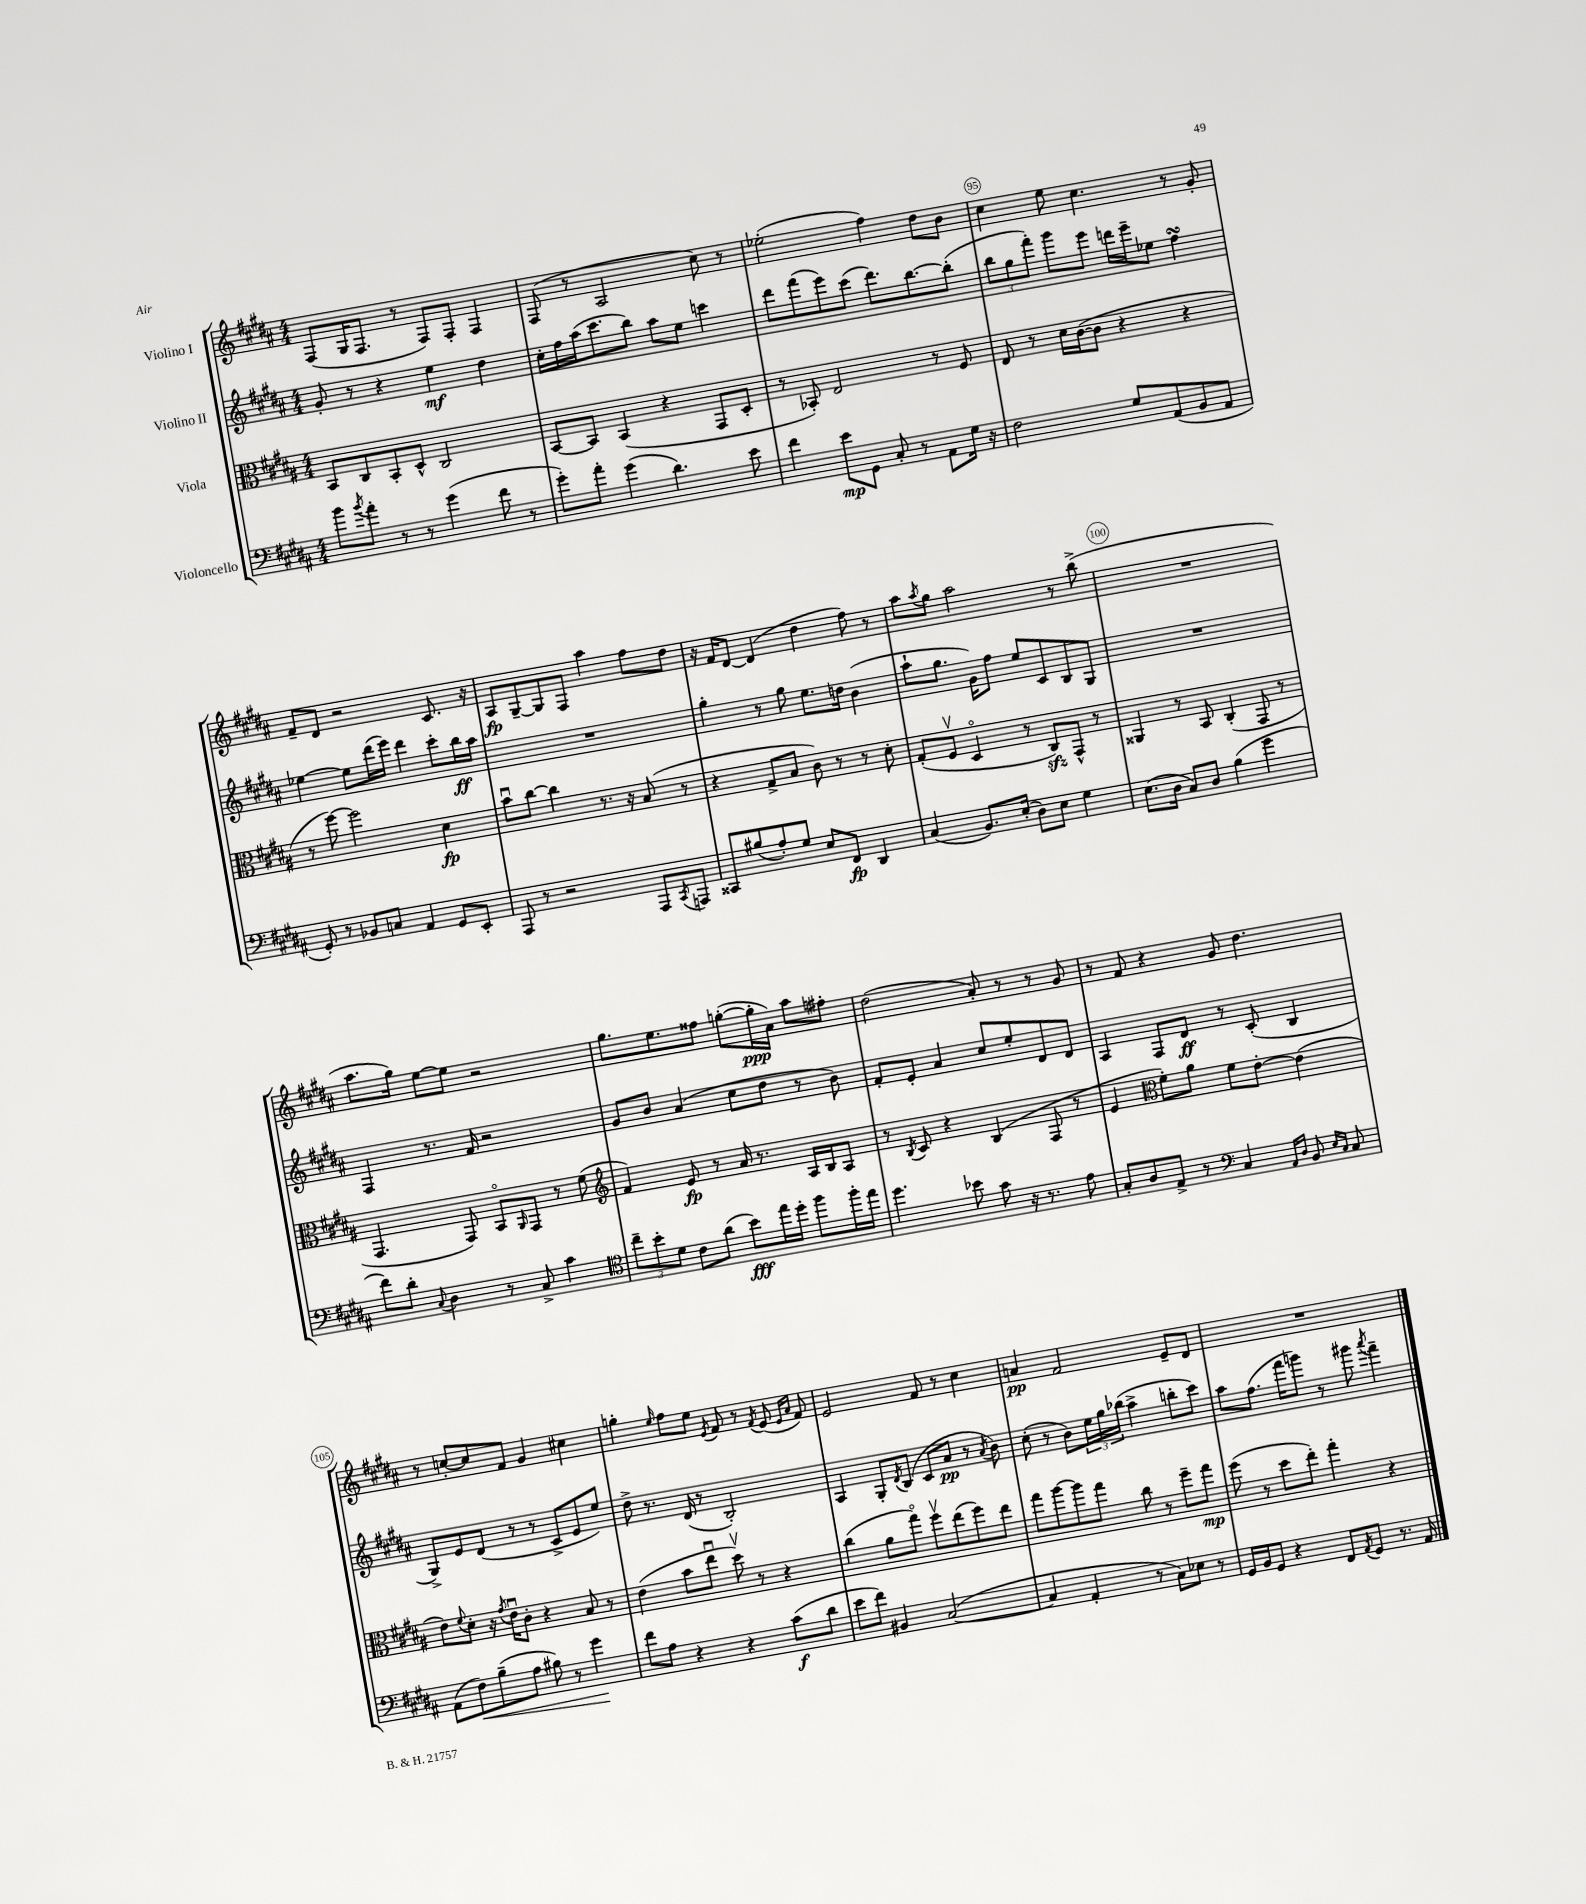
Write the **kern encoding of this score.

**kern	**dynam	**kern	**dynam	**kern	**dynam	**kern	**dynam
*part4	*part4	*part3	*part3	*part2	*part2	*part1	*part1
*staff4	*staff4	*staff3	*staff3	*staff2	*staff2	*staff1	*staff1
*I"Violoncello	*	*I"Viola	*	*I"Violino II	*	*I"Violino I	*
*clefF4	*	*clefC3	*	*clefG2	*	*clefG2	*
*k[f#c#g#d#a#]	*	*k[f#c#g#d#a#]	*	*k[f#c#g#d#a#]	*	*k[f#c#g#d#a#]	*
*M4/4	*	*M4/4	*	*M4/4	*	*M4/4	*
=92	=92	=92	=92	=92	=92	=92	=92
8b\L	.	8BB/L	.	8g#'/	.	(8F#/L	.
8qb/	.	.	.	.	.	.	.
8a#'\J	.	8C#/	.	8r	.	16G#/K	.
.	.	.	.	.	.	8.F#/J	.
8r	.	8BB'/	.	4r	.	.	.
8r	.	8D#^^/J	.	.	.	8r	.
(4g#\	.	2C#/	.	4ee\	mf	8F#/L)	.
.	.	.	.	.	.	8F#'/J	.
8f#\	.	.	.	4dd#\	.	4F#/	.
8r	.	.	.	.	.	.	.
=93	=93	=93	=93	=93	=93	=93	=93
8g#'\L)	.	[8BB/L	.	16cc#'\LL	.	(8F#/	.
.	.	.	.	16ff#\	.	.	.
8a#'\J	.	8BB/J]	.	(16aa#\J	.	8r	.
.	.	.	.	8.ccc#\	.	.	.
(4g#\	.	(4BB/	.	.	.	2A#/	.
.	.	.	.	8bb\J)	.	.	.
4.d#\)	.	4r	.	8aa#\L	.	.	.
.	.	.	.	8ee\J	.	.	.
.	.	8GG#/L	.	4cccn\	.	8cc#\)	.
8e\	.	8D#'/J	.	.	.	8r	.
=94	=94	=94	=94	=94	=94	=94	=94
4f#\	.	8r	.	8ddd#\L	.	(2ee-X'\	.
.	.	8BB-X'/)	.	(8fff#\	.	.	.
8e\L	mp	2E/	.	8eee\)	.	.	.
8GG#\J	.	.	.	(8ccc#\J	.	.	.
8C#'/	.	.	.	8.ddd#\L)	.	4ff#\)	.
8r	.	.	.	.	.	.	.
.	.	.	.	[8.bb\	.	.	.
8AA#\L	.	8r	.	.	.	8dd#\L	.
16G#\Jk	.	8F#/	.	(8bb'\J]	.	8b\J	.
16r	.	.	.	.	.	.	.
=95	=95	=95	=95	=95	=95	=95	=95
2F#\	.	8E/	.	12bb\L	.	4cc#\	.
.	.	.	.	12gg#\	.	.	.
.	.	8r	.	.	.	.	.
.	.	.	.	12fff#'\J)	.	.	.
.	.	16d#\LL	.	8ggg#\L	.	8ee\	.
.	.	([16c#\J	.	.	.	.	.
.	.	8c#\J]	.	8eee\J	.	4.cc#\	.
8G#/L	.	4r	.	16dddn\LL	.	.	.
.	.	.	.	16eee~\J	.	.	.
(8AA#/	.	.	.	8ee-X\J	.	.	.
8BB/	.	4r	.	4ff#sSSS\	.	8r	.
8AA#/J	.	.	.	.	.	8g#'/	.
!!LO:LB:g=z
=96	=96	=96	=96	=96	=96	=96	=96
8GG#'/)	.	8r	.	[4ee-X\	.	8f#~/L	.
8r	.	[8ff#\)	.	.	.	8d#/J	.
8BB-X/L	.	2ff#\]	.	8ee-\L]	.	2r	.
8Cn/J	.	.	.	(16ddd#\L	.	.	.
.	.	.	.	16eee\JJ)	.	.	.
4AA#/	.	.	.	4ddd#\	.	.	.
8GG#/L	.	4d#\	fp	8ccc#'\L	.	8.c#/	.
8EE'/J	.	.	.	16bb\L	ff	.	.
.	.	.	.	16aa#\JJ	.	16r	.
=97	=97	=97	=97	=97	=97	=97	=97
8AAA#/	.	8bu\L	.	1r	.	8A#/L	fp
8r	.	[8cc#\J	.	.	.	[8G#~/	.
2r	.	4cc#\]	.	.	.	8G#/]	.
.	.	.	.	.	.	8F#/J	.
.	.	8.r	.	.	.	4aa#\	.
.	.	16r	.	.	.	.	.
8AAA#/L	.	(8B/	.	.	.	8ff#\L	.
8qCC#/	.	.	.	.	.	.	.
8AAAn/J	.	8r	.	.	.	8dd#\J	.
=98	=98	=98	=98	=98	=98	=98	=98
8CC##X/L	.	4r	.	4gg#'\	.	16r	.
.	.	.	.	.	.	16f#/KL	.
(8B#X/	.	.	.	.	.	[8d#/J	.
8A#'/)	.	8G#^/L	.	8r	.	(4d#/]	.
8G#/J	.	8B/J	.	8gg#\	.	.	.
8E/L	.	8c#\)	.	8.ee\L	.	4dd#\	.
8FF#/J	fp	8r	.	.	.	.	.
.	.	.	.	16ddn\Jk	.	.	.
4DD#/	.	8r	.	(4b\	.	8ff#\)	.
.	.	8d#'\	.	.	.	8r	.
=99	=99	=99	=99	=99	=99	=99	=99
(4C#/	.	(8G#'/L	.	8aa#`\L	.	8aa#\L	.
.	.	.	.	.	.	8qaa#/	.
.	.	8F#v/J	.	8.gg#\J	.	8gg#\J	.
8.BB/L)	.	4D#/	.	.	.	2aa#\	.
.	.	.	.	16g#\KL)	.	.	.
.	.	.	.	8ff#\J	.	.	.
(16E'/Jk	.	.	.	.	.	.	.
8D#\L)	.	8r	.	8ee/L	.	.	.
8E\J	.	8C#zz/L)	.	8c#/	.	.	.
4G#\	.	8GG#^^/J	.	8B/	.	8r	.
.	.	8r	.	8G#/J	.	(8bb^\	.
=100	=100	=100	=100	=100	=100	=100	=100
(8.E\L	.	4AA##X/	.	1r	.	1r	.
16D#\Jk	.	.	.	.	.	.	.
8C#/L)	.	8r	.	.	.	.	.
8D#/J	.	8BB/	.	.	.	.	.
(4B\	.	(4C#'/	.	.	.	.	.
4g#\	.	8GG#/	.	.	.	.	.
.	.	8r	.	.	.	.	.
!!LO:LB:g=z
=101	=101	=101	=101	=101	=101	=101	=101
8f#\L)	.	4.GG#/	.	4F#/	.	8.aa#\L	.
8d#'\J	.	.	.	.	.	.	.
.	.	.	.	.	.	16gg#\Jk)	.
8qqC#/	.	.	.	.	.	.	.
4D#\	.	.	.	8.r	.	[8ee\L	.
.	.	8GG#/)	.	.	.	8ee\J]	.
.	.	.	.	16f#/	.	.	.
8r	.	8BB/L	.	2r	.	2r	.
.	.	16qqAA#/	.	.	.	.	.
8C#^/	.	8GG#/J	.	.	.	.	.
4c#\	.	8r	.	.	.	.	.
.	.	(8f#\	.	.	.	.	.
=102	=102	=102	=102	=102	=102	=102	=102
*clefC4	*	*clefG2	*	*	*	*	*
12cc#~\L	.	4f#/)	.	8g#/L	.	8.gg#\L	.
12b'\	.	.	.	.	.	.	.
.	.	.	.	8b/J	.	.	.
12d#\J	.	.	.	.	.	.	.
.	.	.	.	.	.	8.ee\	.
8c#\L	.	8e/	fp	(4a#/	.	.	.
(8a#\J	.	8r	.	.	.	8ff##X\J	.
8b\L)	fff	16a#/	.	8cc#\L	.	([8ggn'\L	.
.	.	8.r	.	.	.	.	.
16ee\L	.	.	.	8dd#\J	.	16gg'\L]	ppp
16dd#'\JJ	.	.	.	.	.	16a#\JJ)	.
8ff#\L	.	16A#/LL	.	8r	.	8aa#\L	.
.	.	16B/J	.	.	.	.	.
16ff#'\L	.	8A#/J	.	8b\)	.	8ff#X'\J	.
16ee\JJ	.	.	.	.	.	.	.
=103	=103	=103	=103	=103	=103	=103	=103
4.dd#\	.	8r	.	8f#'/L	.	(2dd#\	.
.	.	8qB/	.	.	.	.	.
.	.	8c#/	.	8e'/J	.	.	.
.	.	4r	.	4a#/	.	.	.
8b-X\	.	.	.	.	.	.	.
8g#\	.	(4B/	.	8cc#/L	.	8a#'/)	.
16r	.	.	.	8ee'/	.	8r	.
8.r	.	.	.	.	.	.	.
.	.	8F#/	.	8d#/	.	8r	.
8e\	.	8r	.	8d#/J	.	8g#/	.
=104	=104	=104	=104	=104	=104	=104	=104
8G#'/L	.	4e/	.	4A#/	.	8r	.
8A#/	.	.	.	.	.	8f#/	.
*	*	*clefC3	*	*	*	*	*
8E^/J	.	8f#'\L)	.	8F#/L	.	4r	.
8r	.	8a#\J	.	8d#/J	ff	.	.
*clefF4	*	*	*	*	*	*	*
4C#/	.	8f#\L	.	8r	.	8g#/	.
.	.	[8e'\J	.	(8c#'/	.	4.dd#\	.
16qqAA#/LL	.	.	.	.	.	.	.
16qqD#/JJ	.	.	.	.	.	.	.
8BB/	.	(4e\]	.	4B/	.	.	.
16qqE/LL	.	.	.	.	.	.	.
16qqC#/JJ	.	.	.	.	.	.	.
8C#/	.	.	.	.	.	.	.
!!LO:LB:g=z
=105	=105	=105	=105	=105	=105	=105	=105
(8AA#\L	.	8e\L)	.	8G#^/L)	.	8r	.
.	.	8qqf#/	.	.	.	.	.
!	!LO:HP:b	!	!	!	!	!	!
8F#\)	<	8d#'\J	.	8e/	.	[8ccn'/L	.
(8B~\	.	16r	.	(8d#/J	.	8cc/]	.
.	.	8qg#/	.	.	.	.	.
.	.	16eu\KL	.	.	.	.	.
8A#\J	.	8c#'\J	.	8r	.	8f#/J	.
8B#X\)	.	4r	.	8r	.	4g#/	.
8r	.	.	.	8c#^/L	.	.	.
4g#\	.	8B/	.	8e/	.	4cc#X\	.
.	.	8r	.	8ee/J)	.	.	.
.	[	.	.	.	.	.	.
=106	=106	=106	=106	=106	=106	=106	=106
8f#\L	.	(4e\	.	8dd#^\	.	4ggn'\	.
8A#\J	.	.	.	8.r	.	.	.
.	.	.	.	.	.	16qqee/	.
4r	.	8b\L	.	.	.	8ff#\L	.
.	.	.	.	(16d#/	.	.	.
.	.	8eeu\J	.	8r	.	8ee\J	.
.	.	.	.	.	.	8qe/	.
4r	.	8dd#v\)	.	2B'/)	.	8f#/	.
.	.	8r	.	.	.	8r	.
.	.	.	.	.	.	8qf#/	.
(8c#\L	f	4r	.	.	.	(8e/	.
.	.	.	.	.	.	16qqe/LL	.
.	.	.	.	.	.	16qqa#/JJ	.
8d#\J	.	.	.	.	.	8f#/)	.
=107	=107	=107	=107	=107	=107	=107	=107
8e\L	.	(4cc#\	.	4A#/	.	2e/	.
8f#\J)	.	.	.	.	.	.	.
4BB#X/	.	8a#\L	.	8G#'/L	.	.	.
.	.	.	.	8qd#/	.	.	.
.	.	8gg#\J)	.	(8B/J	.	.	.
([2C#/	.	8ff#v\L	.	8c#/L	.	8f#/	.
.	.	(8ee\	.	8a#/J	pp	8r	.
.	.	8ff#\)	.	8r	.	4cc#\	.
.	.	.	.	8qa#/	.	.	.
.	.	8ee\J	.	8b\)	.	.	.
=108	=108	=108	=108	=108	=108	=108	=108
4C#/]	.	8gg#\L	.	(8cc#'\	.	4an/	pp
.	.	[8aa#\	.	8r	.	.	.
4AA#'/	.	8aa#\]	.	8b\L)	.	2f#/	.
.	.	8gg#\J	.	24ee\L	.	.	.
.	.	.	.	24gg#\	.	.	.
.	.	.	.	(24bb-X\JJ	.	.	.
8r	.	8cc#\	.	4aa#^\	.	.	.
8C#\L)	.	8r	.	.	.	.	.
8E-X\J	.	8ff#~\L	.	8bbn'\L	.	8e~/L	.
8r	.	8gg#\J	mp	8ccc#\J)	.	8d#/J	.
=109	=109	=109	=109	=109	=109	=109	=109
16GG#/LL	.	(8ff#\	.	8aa#\L	.	1r	.
16BB/J	.	.	.	.	.	.	.
8GG#/J	.	8r	.	(8.ff#\J	.	.	.
4r	.	8dd#\L	.	.	.	.	.
.	.	.	.	16fff#\KL	.	.	.
.	.	8ee'\J)	.	8gggn\J)	.	.	.
8FF#/L	.	4gg#'\	.	8r	.	.	.
8qAA#/	.	.	.	.	.	.	.
8GG#/J	.	.	.	8ggg#X\	.	.	.
.	.	.	.	8qaaa#/	.	.	.
8.r	.	4r	.	4fff#~\	.	.	.
16AA#/	.	.	.	.	.	.	.
==	==	==	==	==	==	==	==
*-	*-	*-	*-	*-	*-	*-	*-
